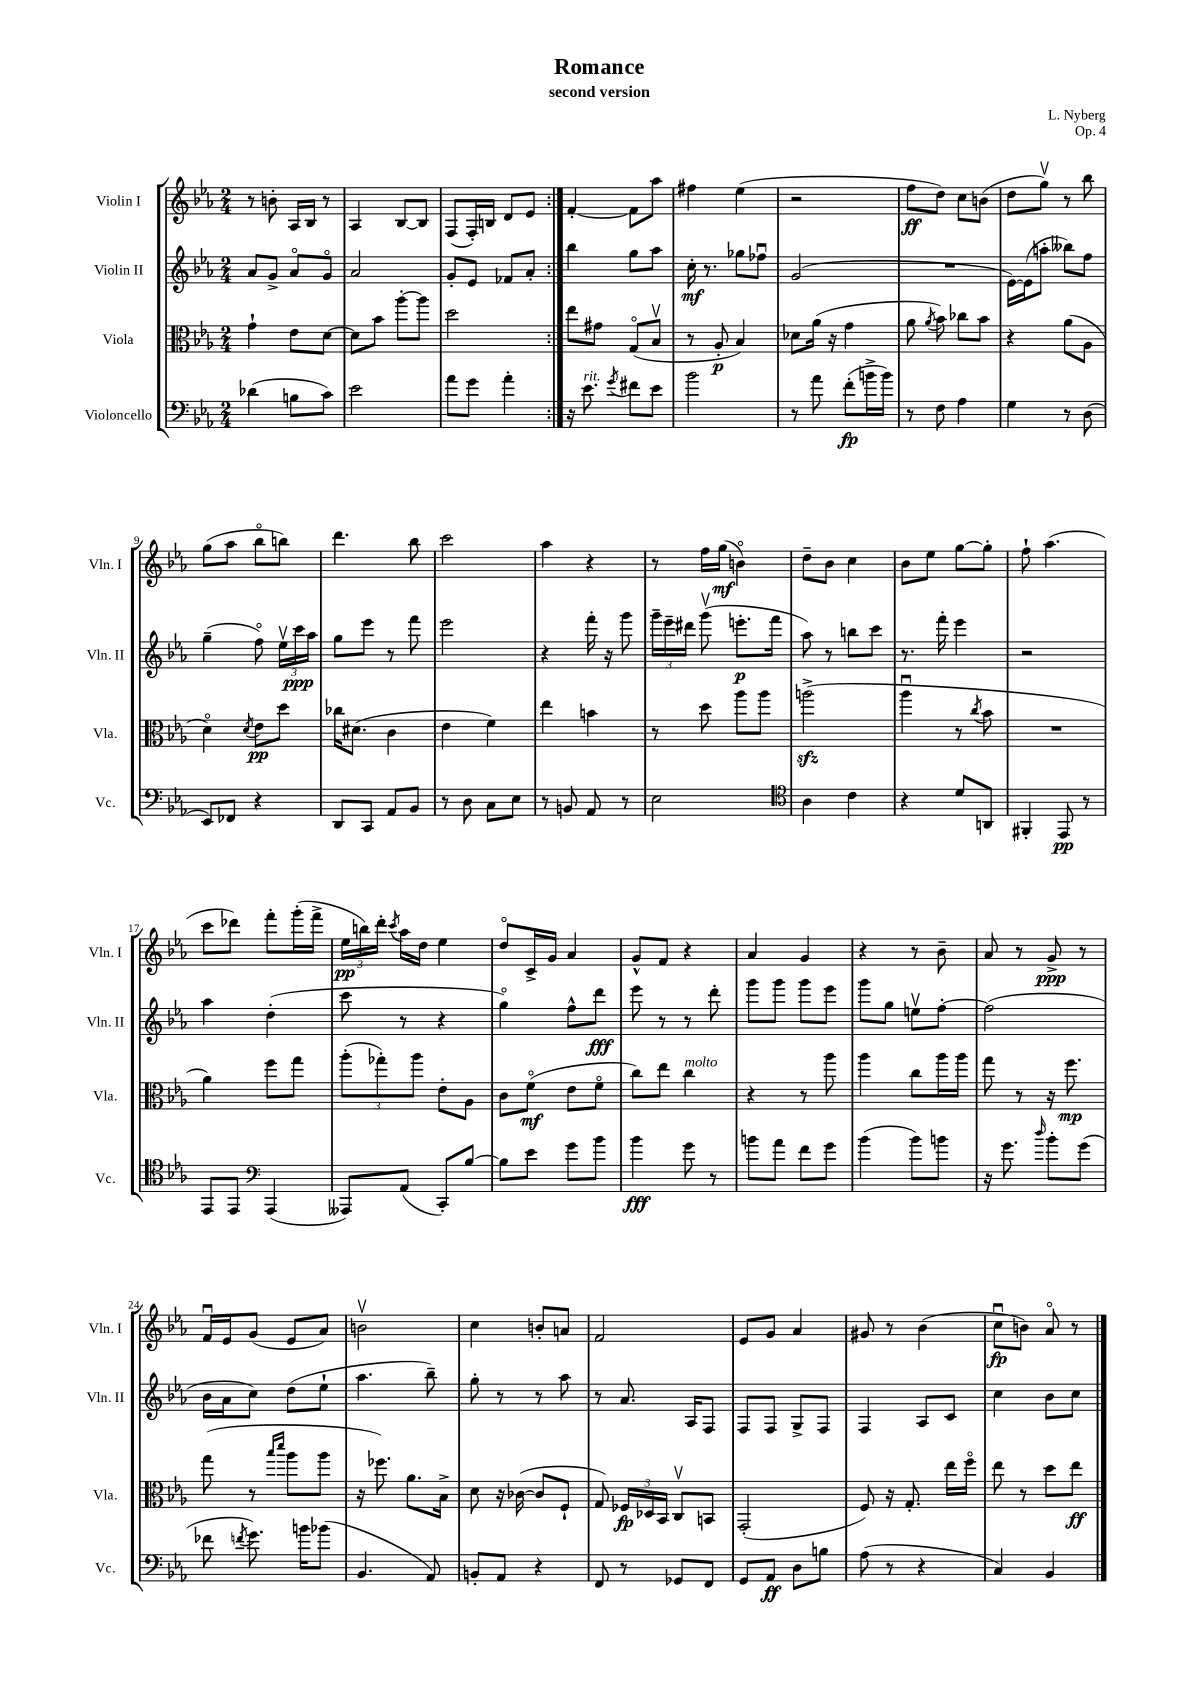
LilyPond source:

\header { title = "Romance" composer = "L. Nyberg" subtitle = "second version" opus = "Op. 4" }
<<
\new StaffGroup <<
\new Staff = "s0" \with { instrumentName = "Violin I" shortInstrumentName = "Vln. I" } {
    \clef treble \key ees \major \numericTimeSignature \time 2/4
    \autoBeamOff \repeat volta 2 { r8 b'8-. aes16[ bes16] r8 |
    aes4 bes8[~ bes8] |
    f8[( f16-.) b16] d'8[ ees'8] | }
    f'4~-. f'8[ aes''8] |
    fis''4 ees''4( |
    r2 |
    f''8[\ff d''8]) c''8[ b'8]( |
    d''8[ g''8]\upbow) r8 bes''8 |
    g''8[( aes''8] bes''8[\flageolet b''8]) |
    d'''4. bes''8 |
    c'''2 |
    aes''4 r4 |
    r8 f''16[ g''16]\mf( b'4\flageolet) |
    d''8[-- bes'8] c''4 |
    bes'8[ ees''8] g''8[~ g''8]-. |
    f''8-! aes''4.( |
    c'''8[ des'''8]) f'''8[-. g'''16-.( f'''16]-> |
    \tuplet 3/2 { ees''16[\pp b''16) d'''16]-. } \acciaccatura { c'''8 } aes''16[ d''16] ees''4 |
    d''8[\flageolet c'16-> g'16] aes'4 |
    g'8[-^ f'8] r4 |
    aes'4 g'4 |
    r4 r8 bes'8-- |
    aes'8 r8 g'8->\ppp r8 |
    f'16[\downbow ees'16 g'8]( ees'8[ aes'8]) |
    b'2\upbow |
    c''4 b'8[-. a'8] |
    f'2 |
    ees'8[ g'8] aes'4 |
    gis'8 r8 bes'4( |
    c''8[\downbow\fp b'8]) aes'8\flageolet r8 \bar "|." |
}
\new Staff = "s1" \with { instrumentName = "Violin II" shortInstrumentName = "Vln. II" } {
    \clef treble \key ees \major \numericTimeSignature \time 2/4
    \autoBeamOff \repeat volta 2 { aes'8[ g'8]-> aes'8[\flageolet g'8]\flageolet |
    aes'2 |
    g'8[-. ees'8] fes'8[ aes'8]-. | }
    bes''4 g''8[ aes''8] |
    c''16-.\mf r8. ges''8[ fes''8]\downbow |
    g'2( |
    R2 |
    ees'16[~) ees'16( a''8]-. beses''8[) f''8] |
    g''4--( f''8\flageolet) \tuplet 3/2 { ees''16[\upbow c'''16\ppp aes''16] } |
    g''8[ ees'''8] r8 f'''8 |
    ees'''2 |
    r4 f'''16-. r16 g'''8 |
    \tuplet 3/2 { g'''16[-- ees'''16-- dis'''16] } g'''8\upbow( e'''8.[-.\p f'''16] |
    aes''8) r8 b''8[ c'''8] |
    r8. f'''16-. ees'''4 |
    r2 |
    aes''4 d''4-.( |
    c'''8 r8 r4 |
    g''4\flageolet) f''8[-^ d'''8]\fff |
    ees'''8 r8 r8 d'''8-. |
    g'''8[ g'''8] g'''8[ ees'''8] |
    g'''8[ g''8] e''8[\upbow f''8]~-. |
    f''2( |
    bes'16[ aes'16 c''8]) d''8[( ees''8]-! |
    aes''4. bes''8--) |
    g''8-. r8 r8 aes''8 |
    r8 aes'8. aes16[ f8] |
    f8[ f8] g8[-> f8] |
    f4 aes8[ c'8] |
    c''4 bes'8[ c''8] \bar "|." |
}
\new Staff = "s2" \with { instrumentName = "Viola" shortInstrumentName = "Vla." } {
    \clef alto \key ees \major \numericTimeSignature \time 2/4
    \autoBeamOff \repeat volta 2 { g'4-! ees'8[ d'8]~ |
    d'8[ bes'8] aes''8[~-. aes''8] |
    d''2 | }
    ees''8[ gis'8] g8[\flageolet( bes8]\upbow |
    r8 aes8-.\p bes4) |
    des'8[ aes'16]( r16 g'4 |
    aes'8 \acciaccatura { aes'8 } bes'8) ces''8[ bes'8] |
    r4 aes'8[( aes8] |
    d'4\flageolet) \acciaccatura { d'8 } ees'8[\pp d''8] |
    ces''16[ dis'8.]( c'4 |
    ees'4 f'4) |
    ees''4 b'4 |
    r8 d''8 aes''8[ aes''8] |
    a''2->\sfz( |
    aes''4\downbow r8 \acciaccatura { c''8 } bes'8 |
    R2 |
    aes'4) f''8[ g''8] |
    \tuplet 3/2 { aes''8[-.( ges''8-.) aes''8] } ees'8[-. aes8] |
    c'8[ f'8]\flageolet\mf( ees'8[ f'8]\flageolet |
    c''8[) ees''8] c''4^\markup { \italic "molto" } |
    r4 r8 aes''8 |
    aes''4 c''8[ aes''16 aes''16] |
    g''8 r8 r16 f''8.\mp |
    g''8( r8 \grace { bes''16[ d'''16] } aes''8[ aes''8] |
    r16 fes''8.) aes'8.[ bes16]-> |
    d'8 r16 ces'16~( ces'8[ f8]-! |
    g8) \tuplet 3/2 { fes16[\fp des16 bes,16] } c8[\upbow b,8] |
    g,2-.( |
    f8) r16 g8.-. ees''16[ f''16]\flageolet |
    ees''8 r8 d''8[ ees''8]\ff \bar "|." |
}
\new Staff = "s3" \with { instrumentName = "Violoncello" shortInstrumentName = "Vc." } {
    \clef bass \key ees \major \numericTimeSignature \time 2/4
    \autoBeamOff \repeat volta 2 { des'4( b8[ c'8]) |
    ees'2 |
    aes'8[ g'8] aes'4-. | }
    r16 ees'8.^\markup { \italic "rit." } \acciaccatura { g'8 } fis'8[ ees'8] |
    bes'2 |
    r8 aes'8 f'8[-.\fp( b'16-> b'16]) |
    r8 f8 aes4 |
    g4 r8 d8( |
    ees,8[) fes,8] r4 |
    d,8[ c,8] aes,8[ bes,8] |
    r8 d8 c8[ ees8] |
    r8 b,8 aes,8 r8 |
    ees2 |
    \clef tenor aes4 c'4 |
    r4 d'8[ a,8] |
    fis,4-. ees,8\pp r8 |
    ees,8[ ees,8] \clef bass aes,,4( |
    aeses,,8[) aes,8]( c,8[-.) bes8]~ |
    bes8[ ees'8] g'8[ bes'8] |
    bes'4\fff g'8 r8 |
    b'8[ aes'8] f'8[ g'8] |
    bes'4( bes'8[) b'8] |
    r16 g'8. \grace { d''16 } bes'8[-. g'8]( |
    fes'8 \acciaccatura { f'8 } g'8.) b'16[ bes'8]( |
    bes,4. aes,8) |
    b,8[-. aes,8] r4 |
    f,8 r8 ges,8[ f,8] |
    g,8[ aes,8]\ff d8[ b8] |
    aes8( r8 r4 |
    c4) bes,4 \bar "|." |
}
>>
>>
